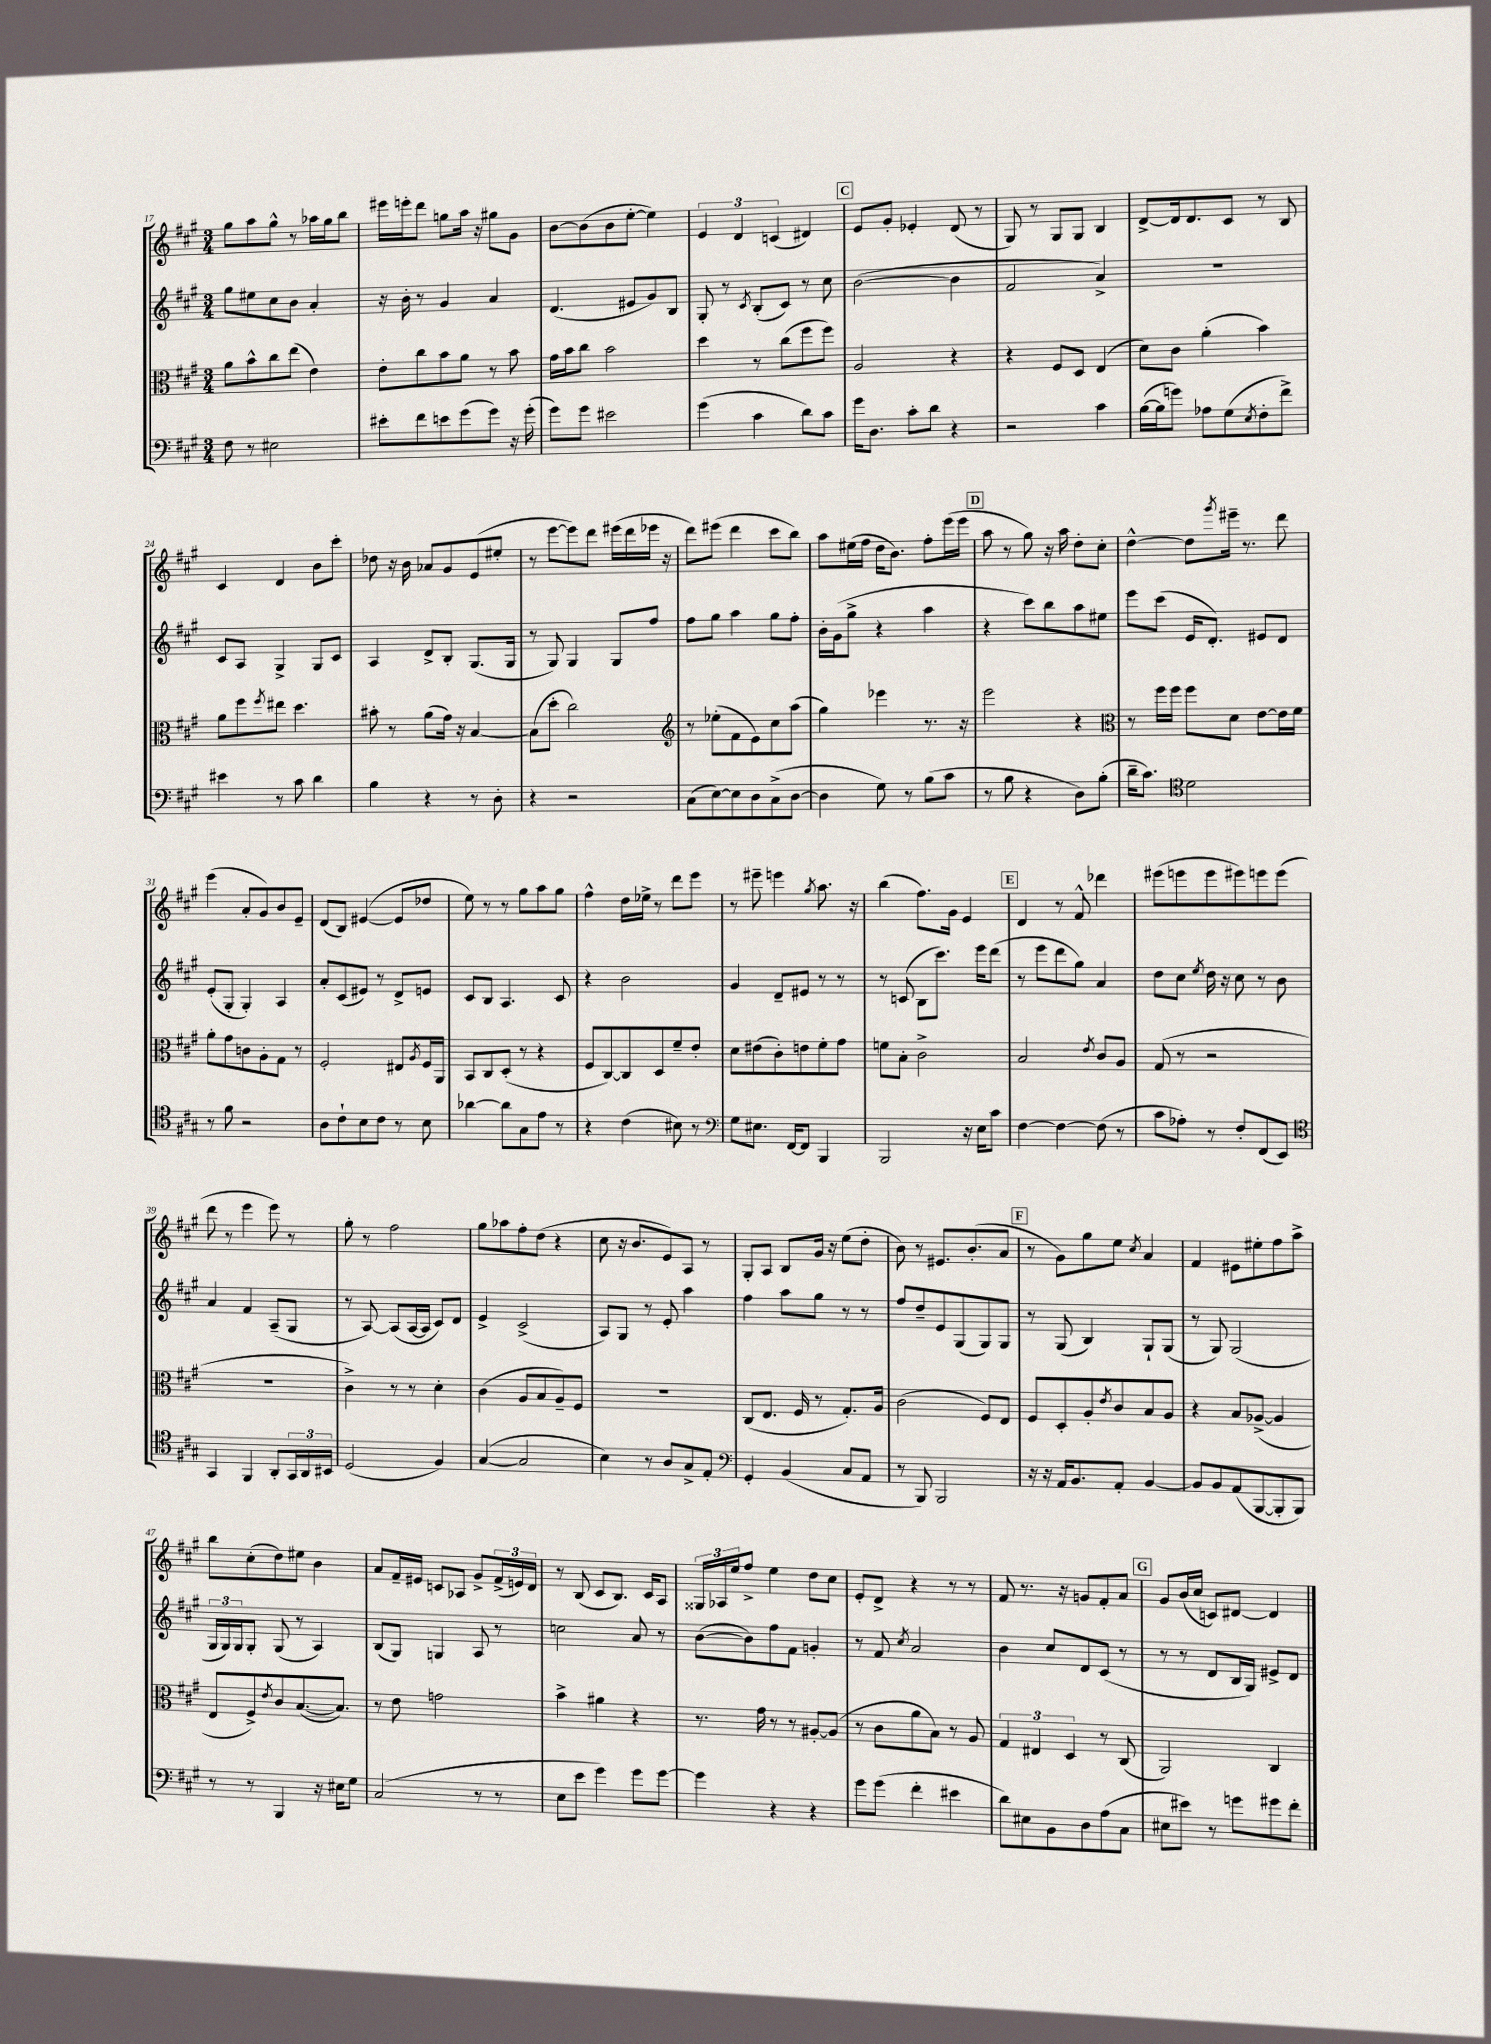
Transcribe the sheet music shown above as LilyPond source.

<<
\new StaffGroup <<
\new Staff = "s0" {
    \clef treble \key a \major \numericTimeSignature \time 3/4
    gis''8 a''8 gis''8-^ r8 aes''16 gis''16 b''8 |
    eis'''16 e'''16-. d'''8 g''8 a''16 r16 gis''8 gis'8 |
    b'8~ b'8( b'8 e''8~-. e''4) |
    \tuplet 3/2 { e'4 d'4 c'4( } dis'4) |
    \mark \markup { \box "C" } e'8 gis'8-. ees'4-. d'8( r8 |
    gis8) r8 gis8 gis8 b4 |
    d'8~-> d'16 d'8. cis'8 r8 b8 |
    cis'4 d'4 b'8 cis'''8-. |
    des''8 r16 b'16 aes'8 gis'8 e'8( eis''8-. |
    r8 e'''8~ e'''8) d'''8 eis'''16( d'''16 ees'''16 r16 |
    d'''8) eis'''8( d'''4 cis'''8 b''8) |
    a''8 eis''16( fis''16 d''16 b'8.) fis''8-. e'''16( e'''16 |
    \mark \markup { \box "D" } a''8 r8 gis''8) r16 a''16 d''8-. cis''8-. |
    d''4~-^ d''8 \acciaccatura { gis'''8 } eis'''16-- r8. d'''8 |
    e'''4( a'8-. gis'8) b'8 e'8-- |
    d'8( b8) eis'4~( eis'8 des''8 |
    e''8) r8 r8 gis''8 a''8 gis''8 |
    fis''4-^ d''16 ees''16-> r8 d'''8 e'''8 |
    r8 eis'''8-- e'''4 \acciaccatura { gis''8 } a''8. r16 |
    b''4( fis''8.) gis'16 e'4 |
    \mark \markup { \box "E" } d'4 r8 fis'8-^ des'''4 |
    eis'''8( e'''8 e'''8 eis'''8) e'''8 e'''8( |
    d'''8 r8 e'''4 e'''8) r8 |
    gis''8-. r8 fis''2 |
    gis''8 aes''8 fis''8-. d''8( r4 |
    cis''8 r16 b'8. e'8) a8 r8 |
    gis8-. a8 b8 gis'16 r16 e''8( d''8-. |
    b'8) r8 eis'8. b'8.-.( a'8 |
    \mark \markup { \box "F" } r8 gis'8) gis''8 e''8 \acciaccatura { cis''8 } a'4 |
    fis'4 eis'8 eis''8-. fis''8 a''8-> |
    b''8 cis''8-.( d''8) eis''8 b'4 |
    a'8 fis'16-- eis'16 c'8 aes8 gis'8-> \tuplet 3/2 { fis'16->( e'16) d'16 } |
    r8 b8( cis'8 b8.) cis'16 a8 |
    \tuplet 3/2 { gisis16 aes16 e''16 } fis''8-> e''4 d''8 cis''8 |
    e'8-. d'8-> r4 r8 r8 |
    fis'8 r8. r16 g'8 fis'8-. a'8 |
    \mark \markup { \box "G" } gis'8 b'16( cis''16 c'8) dis'8~ dis'4 \bar "|." |
}
\new Staff = "s1" {
    \clef treble \key a \major \numericTimeSignature \time 3/4
    gis''8 eis''8 cis''8 b'8 a'4-. |
    r16 b'16-. r8 gis'4 a'4 |
    d'4.( eis'8 gis'8) b8 |
    gis8-. r8 \acciaccatura { cis'8 } b8-.( cis'8) r8 cis''8 |
    \mark \markup { \box "C" } b'2~( b'4 |
    fis'2 a'4->) |
    R2. |
    cis'8 a8 gis4-> gis8 cis'8 |
    a4 d'8-> b8-. gis8.( gis16 |
    r8 gis8) gis4 gis8 fis''8 |
    fis''8 gis''8 a''4 gis''8 fis''8-. |
    b'16-. gis'16( gis''8-> r4 a''4 |
    \mark \markup { \box "D" } r4 cis'''8) b''8 a''8 eis''8 |
    e'''8 cis'''8( e'16 d'8.-.) eis'8 d'8 |
    e'8-.( gis8-. gis4-.) a4 |
    a'8-. cis'8( eis'8) r8 d'8-> e'8 |
    cis'8 b8 a4. cis'8 |
    r4 b'2 |
    gis'4 d'8-- eis'8 r8 r8 |
    r8 c'8( b8 cis'''8.) e'''16 d'''8( |
    \mark \markup { \box "E" } r8 e'''8 d'''8 gis''8) a'4 |
    d''8 cis''8 \acciaccatura { e''8 } d''16 r16 cis''8 r8 b'8 |
    a'4 fis'4 a8--( gis8 |
    r8 a8~) a8( a16~ a16 cis'8) d'8 |
    e'4-> cis'2->( |
    a8) gis8 r8 e'8-. a''4 |
    fis''4 a''8 gis''8 r8 r8 |
    fis''8 d''8-- e'8 gis8( gis8) gis8 |
    \mark \markup { \box "F" } r8 gis8( b4) gis8-! gis8( |
    r8 gis8) gis2( |
    \tuplet 3/2 { gis16 gis16) gis16 } gis8-. gis8( r8 a4) |
    b8( gis8) g4 a8 r8 |
    c''2 a'8 r8 |
    b'8~( b'8) fis''8 fis'8 g'4-. |
    r8 fis'8 \acciaccatura { cis''8 } a'2 |
    b'4 cis''8 d'8 cis'8( r8 |
    \mark \markup { \box "G" } r8 r8 d'8 b16 gis16) eis'8-> d'8 \bar "|." |
}
\new Staff = "s2" {
    \clef alto \key a \major \numericTimeSignature \time 3/4
    a'8 b'8-^ cis''8 e''8( e'4) |
    e'8-. cis''8 b'8 a'8 r8 b'8 |
    gis'16 b'16 cis''8 b'2 |
    d''4 r8 cis''8( fis''8 fis''8) |
    \mark \markup { \box "C" } a2 r4 |
    r4 fis8 d8 e4( |
    d'8) cis'8 a'4-.( b'4) |
    a'8 fis''8 \acciaccatura { fis''8 } eis''8 d''4. |
    bis'8-. r8 a'8( gis'16) r16 b4~ |
    b8( d''8-. cis''2) |
    \clef treble r8 ees''8-.( fis'8 e'8) cis''8 a''8( |
    gis''4) ees'''4 r8. r16 |
    \mark \markup { \box "D" } e'''2 r4 |
    \clef alto r8 fis''16 fis''16 fis''8 d'8 e'8~ e'16 fis'16 |
    a'8-. gis'8 c'8 a8-. gis8 r8 |
    fis2-. eis8 \acciaccatura { a8 } fis16 a,16 |
    b,8 cis8 d8-.( r8 r4 |
    fis8 cis8~) cis8 d8 fis'8-- e'8-. |
    d'8 eis'8( cis'8-.) e'8 fis'8-. gis'8 |
    f'8 b8-. cis'2-> |
    \mark \markup { \box "E" } b2 \acciaccatura { e'8 } cis'8 a8 |
    gis8( r8 r2 |
    R2. |
    cis'4->) r8 r8 d'4-. |
    cis'4( a8 b8 a8--) fis8 |
    R2. |
    cis8( e8. fis16 r8 gis8.-.) a16 |
    cis'2( fis8) e8 |
    \mark \markup { \box "F" } fis8 d8-. a8-. \acciaccatura { e'8 } cis'8 b8 a8 |
    r4 b8 aes8~->( aes4 |
    e8 fis8->) \acciaccatura { e'8 } cis'8 b8.~( b8.) |
    r8 e'8 g'2 |
    b'4-> ais'4 r4 |
    r8. gis'16 r8 r8 ais8~-. ais8( |
    r8 cis'8 a'8 b8) r8 a8 |
    \tuplet 3/2 { gis4 eis4 d4 } r8 cis8( |
    \mark \markup { \box "G" } a,2) cis4 \bar "|." |
}
\new Staff = "s3" {
    \clef bass \key a \major \numericTimeSignature \time 3/4
    fis8 r8 eis2 |
    eis'8-. fis'8 e'8 gis'8( gis'8) r16 gis'16-.( |
    gis'8) gis'8 eis'2 |
    gis'4( cis'4 d'8) cis'8 |
    \mark \markup { \box "C" } gis'16 d8. cis'8-. d'8 r4 |
    r2 cis'4 |
    b16~( b16 g'8) aes8 gis8( \acciaccatura { e8 } fis8-. fis'8->) |
    eis'4 r8 cis'8 d'4 |
    b4 r4 r8 d8-. |
    r4 r2 |
    cis8( e8~) e8 d8 cis8->( d8~ |
    d4 gis8) r8 b8( cis'8 |
    \mark \markup { \box "D" } r8 b8 r4 d8) b8-.( |
    d'16-- cis'8.) \clef tenor d'2 |
    r8 fis'8 r2 |
    a8 cis'8-! b8 cis'8 r8 b8 |
    aes'4~ aes'8 gis8 e'8 r8 |
    r4 cis'4( bis8) r8 |
    \clef bass gis8 eis8. fis,16~ fis,8 b,,4 |
    b,,2 r16 e16 cis'8 |
    \mark \markup { \box "E" } fis4~ fis4~ fis8( r8 |
    cis'8 aes8-.) r8 fis8-. fis,8( e,8) |
    \clef tenor gis,4 fis,4 a,8-. \tuplet 3/2 { gis,16 a,16 bis,16 } |
    d2( fis4) |
    gis4~( gis2 |
    b4) r8 a8 gis8-> e8-. |
    \clef bass gis,4-. b,4( cis8 a,8 |
    r8 b,,8) b,,2 |
    \mark \markup { \box "F" } r16 r16 a,16 b,8. a,8-. b,4~ |
    b,8 b,8 a,8( b,,8~ b,,8-. b,,8) |
    r8 r8 b,,4 r16 eis16 gis8 |
    cis2( r8 r8 |
    e8 e'8 gis'4) gis'8 gis'8~ |
    gis'4 r4 r4 |
    gis'8 gis'8( fis'4-. eis'4 |
    d'8) eis8 b,8 d8 a8( cis8 |
    \mark \markup { \box "G" } eis8 eis'8) r8 g'8 gis'8 fis'8-. \bar "|." |
}
>>
>>
\layout { \context { \Score currentBarNumber = #17 } }
